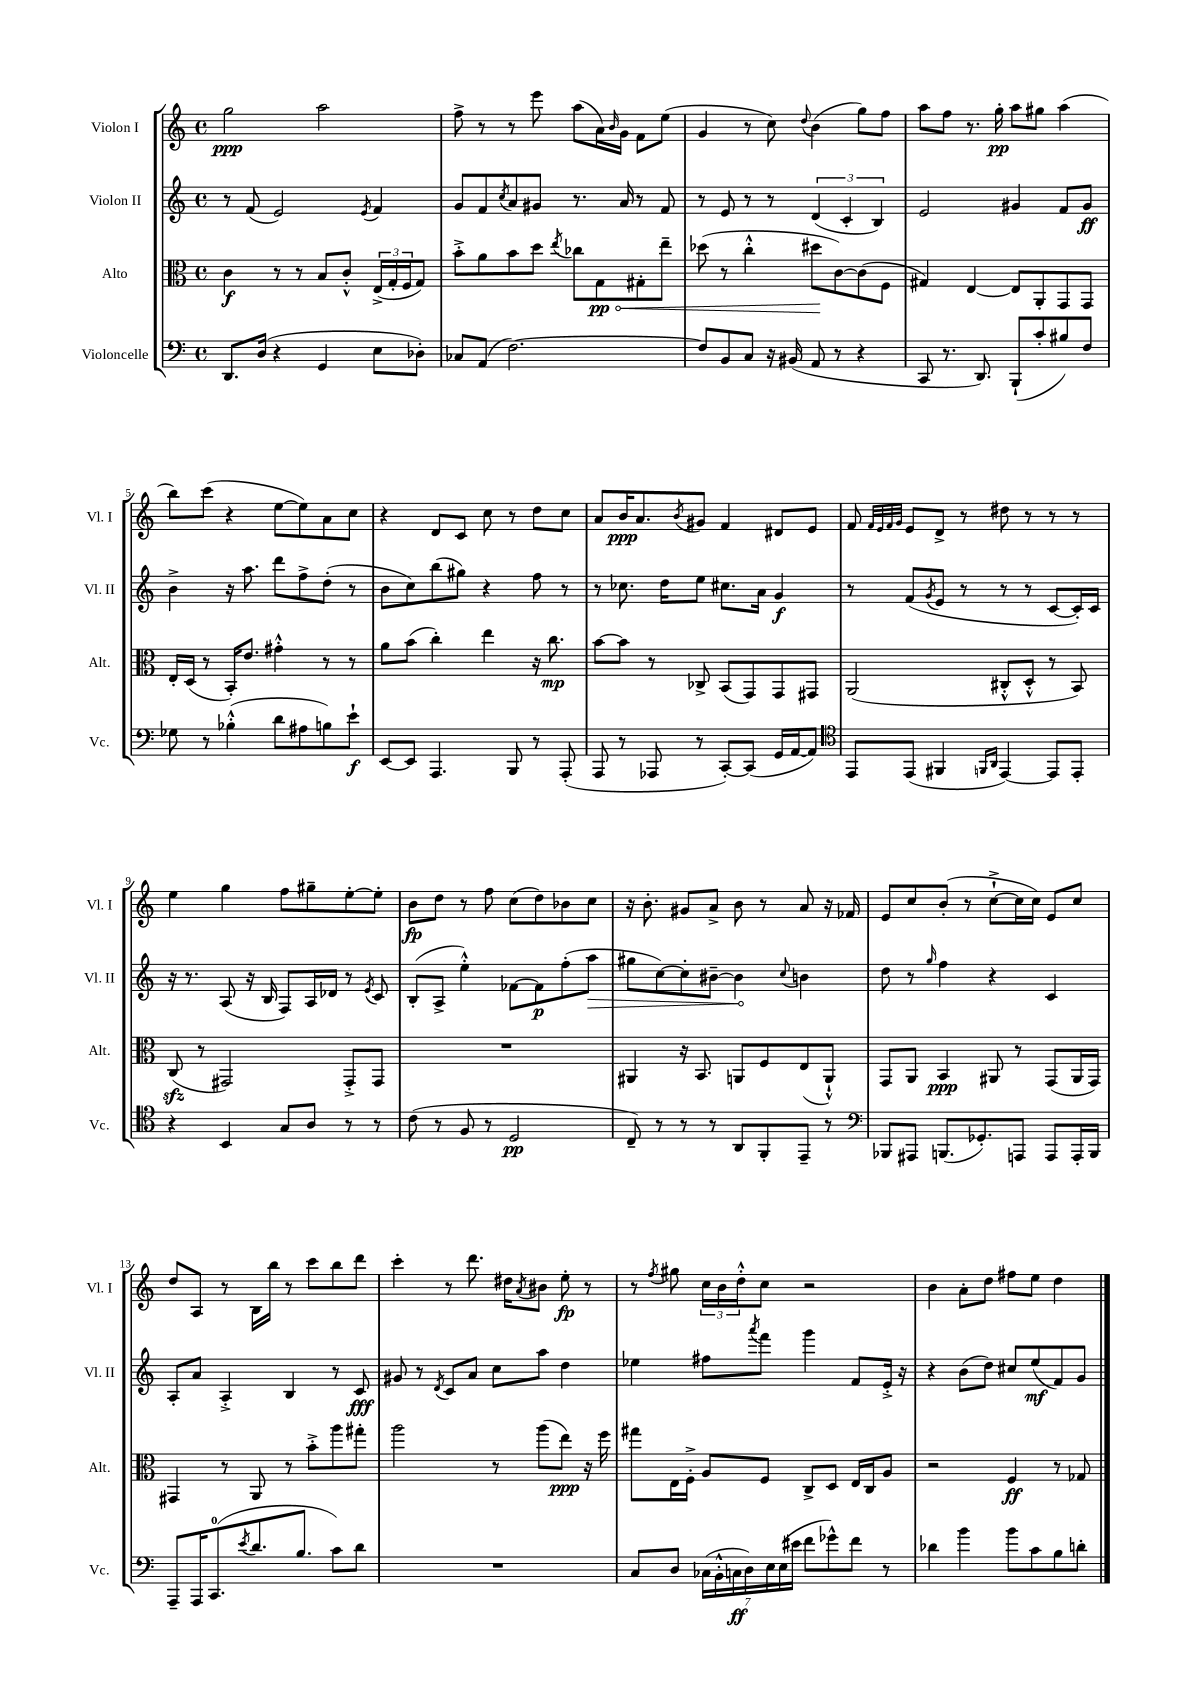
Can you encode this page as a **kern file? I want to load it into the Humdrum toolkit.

**kern	**kern	**kern	**kern
*staff4	*staff3	*staff2	*staff1
*clefF4	*clefC3	*clefG2	*clefG2
*k[]	*k[]	*k[]	*k[]
*M4/4	*M4/4	*M4/4	*M4/4
*met(c)	*met(c)	*met(c)	*met(c)
8.DD	4c	8r	2gg
.	.	(8f	.
(16D	.	.	.
4r	8r	2e)	.
.	8r	.	.
4GG	8B	.	2aa
.	8c'^^	.	.
.	.	8qe	.
8E	(24E^	4f	.
.	24G'	.	.
.	24F	.	.
8D-')	8G)	.	.
=	=	=	=
8C-	8b'^	8g	8ff^
(8AA	8a	8f	8r
.	.	8qcc	.
[2.F)	8b	8a	8r
.	8dd	8g#	8eee
.	8qee	.	.
.	8cc-	8.r	(8aa
.	8G	.	16a)
.	.	.	16qqb
.	.	16a	16g
.	8G#'	8r	8f
.	8ee~	8f	(8ee
=	=	=	=
8F]	(8dd-	8r	4g
8BB	8r	8e	.
8C	4cc'^^	8r	8r
16r	.	8r	8cc)
(16BB#	.	.	.
.	.	.	8qqdd
8AA	8dd#	(6d	(4b
8r	[8c)	.	.
.	.	6c'	.
4r	(8c]	.	8gg)
.	.	6B)	.
.	8F	.	8ff
=	=	=	=
8CC	4G#)	2e	8aa
8.r	.	.	8ff
.	[4E	.	8.r
8.DD)	.	.	.
.	.	.	16gg'
(8BBB`	8E]	4g#	8aa
8c'	8AA'	.	8gg#
8B#)	8GG	8f	(4aa
8F	8GG	8g#	.
=	=	=	=
8G-	16E'	4b^	8bb)
.	(16D	.	.
8r	8r	.	(8ccc
(4B-'^^	16BB')	16r	4r
.	8.e	8.aa	.
8d	4g#'^^	8ddd	[8ee
8A#	.	8ff^	8ee])
8B)	8r	(8dd'	8a
8e`	8r	8r	8cc
=	=	=	=
[8EE	8a	8b	4r
8EE]	(8b	8cc)	.
4.AAA	4cc')	(8bb	8d
.	.	8gg#)	8c
.	4ee	4r	8cc
8BBB	.	.	8r
8r	16r	8ff	8dd
.	8.cc	.	.
(8AAA'	.	8r	8cc
=	=	=	=
8AAA	[8b	8r	8a
8r	8b]	8.cc-	16b
.	.	.	8.a
8AAA-	8r	.	.
.	.	16dd	.
.	.	.	8qb
8r	8C-^	8ee	8g#
[8CC')	(8BB	8.cc#	4f
(8CC]	8GG)	.	.
.	.	16a	.
16GG	8GG	4g	8d#
[16AA	.	.	.
8AA])	8GG#	.	8e
=	=	=	=
*clefC4	*	*	*
8EE	(2AA	8r	8f
.	.	.	32qqf
.	.	.	32qqe
.	.	.	32qqf
.	.	.	32qqg
(8EE	.	(8f	8e
.	.	8qg	.
4FF#	.	8e	8d^
.	.	8r	8r
16qqFF	.	.	.
16qqAA	.	.	.
[4EE)	8C#'^^	8r	8dd#
.	8D'^^	8r	8r
8EE]	8r	[8c	8r
8EE'	8BB)	16c'])	8r
.	.	16c	.
=	=	=	=
4r	(8C	16r	4ee
.	.	8.r	.
.	8r	.	.
4BB	2GG#)	(8A	4gg
.	.	16r	.
.	.	16B	.
8G	.	8F)	8ff
8A	.	16A	8gg#~
.	.	16d-	.
8r	8GG#'^	8r	[8ee'
.	.	8qe	.
8r	8GG#	8c	8ee']
=	=	=	=
(8c	1r	(8B'	8b
8r	.	8A^	8dd
8F	.	4ee'^^)	8r
8r	.	.	8ff
2D	.	[8f-	(8cc
.	.	8f-]	8dd)
.	.	(8ff'	8b-
.	.	8aa	8cc
=	=	=	=
8C~)	4AA#	8gg#	16r
.	.	.	8.b'
8r	.	[8cc)	.
8r	16r	8cc']	8g#
.	8.BB	.	.
8r	.	[8b#~	8a^
8AA	8AA	4b#]	8b
8FF'	8F	.	8r
.	.	8qqcc	.
8EE~	(8E	4b	8a
8r	8AA`^^)	.	16r
.	.	.	16f-
=	=	=	=
*clefF4	*	*	*
8BBB-	8GG	8dd	8e
8AAA#	8AA	8r	8cc
.	.	16qqgg	.
(8.BBB	4BB	4ff	(8b'
.	.	.	8r
8.GG-')	.	.	.
.	8AA#	4r	[8cc`^
8AAA	8r	.	16cc]
.	.	.	16cc)
8AAA	(8GG	4c	8e
16AAA'	16AA#	.	8cc
16BBB	16GG)	.	.
=	=	=	=
8AAA~	4GG#	8A'	8dd
16AAA	.	8a	8A
(8.CC	.	.	.
.	8r	4A'^	8r
8qe	.	.	.
8.d	8AA	.	16B
.	.	.	16bb
.	8r	4B	8r
8.B	.	.	.
.	8b'^	.	8ccc
8c)	8aa	8r	8bb
8d	8gg#'	8c	8ddd
=	=	=	=
1r	2aa	8g#	4ccc'
.	.	8r	.
.	.	8qd	.
.	.	8c	8r
.	.	8a	8.ddd
.	8r	8cc	.
.	.	.	16dd#
.	.	.	8qa
.	(8aa	8aa	8b#
.	8ee)	4dd	8ee'
.	16r	.	8r
.	16ff	.	.
=	=	=	=
8C	8gg#	4ee-	8r
.	.	.	8qff
8D	16E	.	8gg#
.	16F'^	.	.
(28C-	8A	8ff#	24cc
28BB'^^	.	.	.
.	.	.	24b
28C	.	.	.
.	.	.	24dd'^^
28D)	.	.	.
.	.	8qaaa	.
.	8F	8fff	8cc
28E	.	.	.
(28E	.	.	.
28e#	.	.	.
8f	8C^	4ggg	2r
8g-^^)	8D	.	.
8f	16E	8f	.
.	16C	.	.
8r	8A	16e'^	.
.	.	16r	.
=	=	=	=
4d-	2r	4r	4b
4b	.	(8b	8a'
.	.	8dd)	8dd
8b	4F	8cc#	8ff#
8c	.	(8ee	8ee
8B	8r	8f)	4dd
8d'	8G-	8g	.
==	==	==	==
*-	*-	*-	*-
